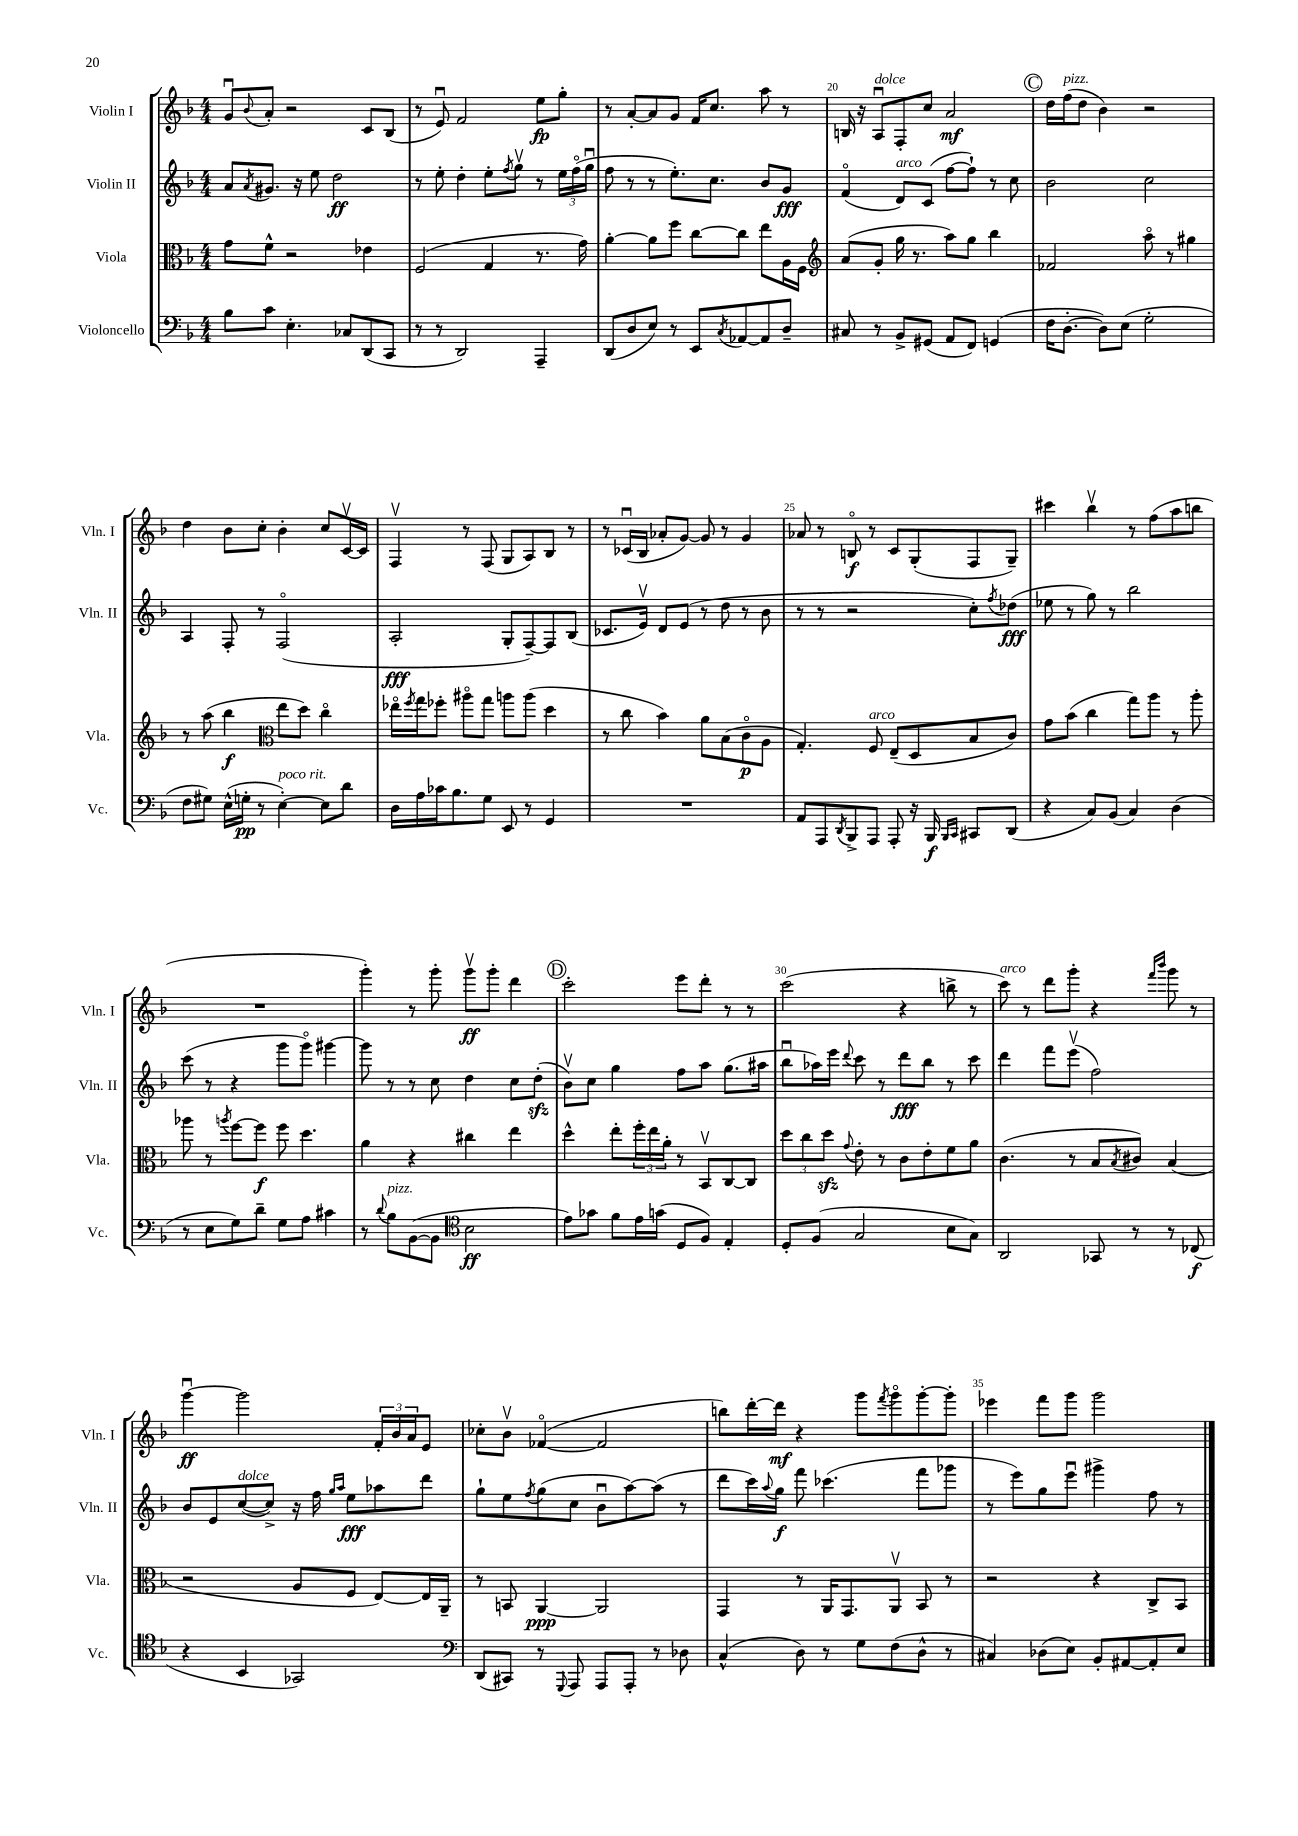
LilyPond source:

<<
\new StaffGroup <<
\new Staff = "s0" \with { instrumentName = "Violin I" shortInstrumentName = "Vln. I" } {
    \clef treble \key f \major \numericTimeSignature \time 4/4
    g'8\downbow \appoggiatura { bes'8 } a'8-. r2 c'8 bes8( |
    r8 e'8\downbow) f'2 e''8\fp g''8-. |
    r8 a'8~-. a'8 g'8 f'16 c''8. a''8 r8 |
    b16 r16 a8\downbow^\markup { \italic "dolce" } f8-. c''8 a'2\mf |
    \mark \markup { \circle "C" } d''16 f''16^\markup { \italic "pizz." }( d''8 bes'4) r2 |
    d''4 bes'8 c''8-. bes'4-. c''8 c'16~\upbow c'16 |
    f4\upbow r8 f8( g8 a8) bes8 r8 |
    r8 ces'16\downbow( bes16 aes'8-. g'8~) g'8 r8 g'4 |
    aes'8 r8 b8\flageolet\f r8 c'8 g8-.( f8 g8--) |
    cis'''4 bes''4\upbow r8 f''8( a''8 b''8 |
    R1 |
    g'''4-.) r8 g'''8-. g'''8\upbow\ff g'''8-. d'''4 |
    \mark \markup { \circle "D" } c'''2-. e'''8 d'''8-. r8 r8 |
    c'''2( r4 b''8-> r8 |
    c'''8^\markup { \italic "arco" }) r8 d'''8 g'''8-. r4 \grace { f'''16 bes'''16 } g'''8 r8 |
    g'''4~\downbow\ff g'''2 \tuplet 3/2 { f'16-. bes'16 a'16 } e'8 |
    ces''8-. bes'8\upbow fes'4~\flageolet( fes'2 |
    b''8) d'''16~-. d'''16\mf r4 g'''8 \acciaccatura { f'''8 } g'''8\flageolet g'''8~-. g'''8-. |
    ees'''4 f'''8 g'''8 g'''2 \bar "|." |
}
\new Staff = "s1" \with { instrumentName = "Violin II" shortInstrumentName = "Vln. II" } {
    \clef treble \key f \major \numericTimeSignature \time 4/4
    a'8 \acciaccatura { a'8 } gis'8. r16 e''8 d''2\ff |
    r8 e''8-. d''4-. e''8-. \acciaccatura { f''8 } g''8\upbow r8 \tuplet 3/2 { e''16 f''16\flageolet( g''16\downbow } |
    f''8 r8 r8 e''8.-.) c''8. bes'8 g'8\fff |
    f'4\flageolet( d'8^\markup { \italic "arco" }) c'8( f''8~ f''8-!) r8 c''8 |
    \mark \markup { \circle "C" } bes'2 c''2 |
    a4 f8-. r8 f2\flageolet( |
    a2-.\fff g8-. f8~--) f8 bes8( |
    ces'8. e'16\upbow) d'8 e'8( r8 d''8 r8 bes'8 |
    r8 r8 r2 c''8-.) \acciaccatura { f''8 } des''8\fff( |
    ees''8 r8 g''8) r8 bes''2 |
    c'''8( r8 r4 g'''8 g'''8\flageolet) gis'''4~ |
    gis'''8 r8 r8 c''8 d''4 c''8 d''8-.\sfz( |
    \mark \markup { \circle "D" } bes'8\upbow) c''8 g''4 f''8 a''8 g''8.( ais''16 |
    bes''8\downbow aes''16) e'''16 \appoggiatura { d'''8 } c'''8 r8 d'''8\fff bes''8 r8 c'''8 |
    d'''4 f'''8 e'''8\upbow( f''2) |
    bes'8 e'8 c''8~^\markup { \italic "dolce" }( c''8->) r16 f''16 \grace { g''16 a''16 } e''8\fff aes''8 d'''8 |
    g''8-! e''8 \acciaccatura { f''8 } g''8( c''8 bes'8\downbow a''8~) a''8( r8 |
    d'''8 c'''16) \appoggiatura { a''8 } g''16\f f'''8 ces'''4.( f'''8 ges'''8 |
    r8 e'''8) g''8 e'''8\downbow gis'''4-> f''8 r8 \bar "|." |
}
\new Staff = "s2" \with { instrumentName = "Viola" shortInstrumentName = "Vla." } {
    \clef alto \key f \major \numericTimeSignature \time 4/4
    g'8 f'8-^ r2 ees'4 |
    f2( g4 r8. g'16) |
    a'4~-. a'8 f''8 c''8~ c''8 e''8 a16 f16 |
    \clef treble a'8( g'8-. g''16 r8. a''8) g''8 bes''4 |
    \mark \markup { \circle "C" } fes'2 a''8\flageolet r8 gis''4 |
    r8 a''8( bes''4\f \clef alto e''8 d''8) c''4\flageolet |
    ees''16\flageolet \acciaccatura { f''8 } g''16 fes''8-. ais''8\flageolet g''8 a''8 a''8( d''4 |
    r8 c''8 bes'4) a'8 bes8( c'8\flageolet\p a8 |
    g4.-.) f8^\markup { \italic "arco" } e8--( d8 bes8 c'8) |
    g'8 bes'8( c''4 g''8) a''8 r8 a''8-. |
    aes''8 r8 \acciaccatura { a''8 } f''8~ f''8\f f''8 d''4. |
    a'4 r4 cis''4 e''4 |
    \mark \markup { \circle "D" } d''4-^ e''8-. \tuplet 3/2 { f''16-. e''16 a'16-. } r8 bes,8\upbow c8~ c8 |
    \tuplet 3/2 { d''8 c''8 d''8\sfz } \appoggiatura { g'8 } e'8-. r8 c'8 e'8-. f'8 a'8 |
    c'4.( r8 bes8 \acciaccatura { bes8 } cis'8) bes4( |
    r2 a8 f8 e8~) e16 a,16-- |
    r8 b,8 a,4~\ppp a,2 |
    g,4 r8 a,16 g,8. a,8\upbow bes,8 r8 |
    r2 r4 c8-> bes,8 \bar "|." |
}
\new Staff = "s3" \with { instrumentName = "Violoncello" shortInstrumentName = "Vc." } {
    \clef bass \key f \major \numericTimeSignature \time 4/4
    bes8 c'8 e4.-. ces8 d,8( c,8 |
    r8 r8 d,2) a,,4-- |
    d,8( d8 e8) r8 e,8 \acciaccatura { c8 } aes,8~ aes,8 d8-- |
    cis8 r8 bes,8-> gis,8( a,8 f,8) g,4( |
    \mark \markup { \circle "C" } f16 d8.~-. d8) e8( g2-. |
    f8 gis8) e16-^( g16-.\pp r8 e4~-.^\markup { \italic "poco rit." }) e8 d'8 |
    d16 a16 ces'16 bes8. g8 e,8 r8 g,4 |
    R1 |
    a,8 a,,8 \acciaccatura { d,8 } bes,,8-> a,,8 a,,8-. r16 bes,,16\f \grace { bes,,16 c,16 } cis,8 d,8( |
    r4 c8) bes,8( c4) d4( |
    r8 e8 g8) d'8-- g8 a8 cis'4 |
    r8 \appoggiatura { d'8 } bes8^\markup { \italic "pizz." } bes,8~( bes,8 \clef tenor bes2\ff |
    \mark \markup { \circle "D" } e'8) ges'8 f'8 e'16 g'16( d8 f8) e4-. |
    d8-. f8( g2 bes8 g8) |
    a,2 ges,8 r8 r8 ces8\f( |
    r4 bes,4 ges,2) |
    \clef bass d,8( cis,8) r8 \appoggiatura { g,,8 } a,,8 a,,8 a,,8-. r8 des8 |
    c4-^( d8) r8 g8 f8( d8-^ r8 |
    cis4) des8( e8) bes,8-. ais,8~ ais,8-. e8 \bar "|." |
}
>>
>>
\layout { \context { \Score currentBarNumber = #17 \override BarNumber.break-visibility = ##(#f #t #t) barNumberVisibility = #(every-nth-bar-number-visible 5) } }
